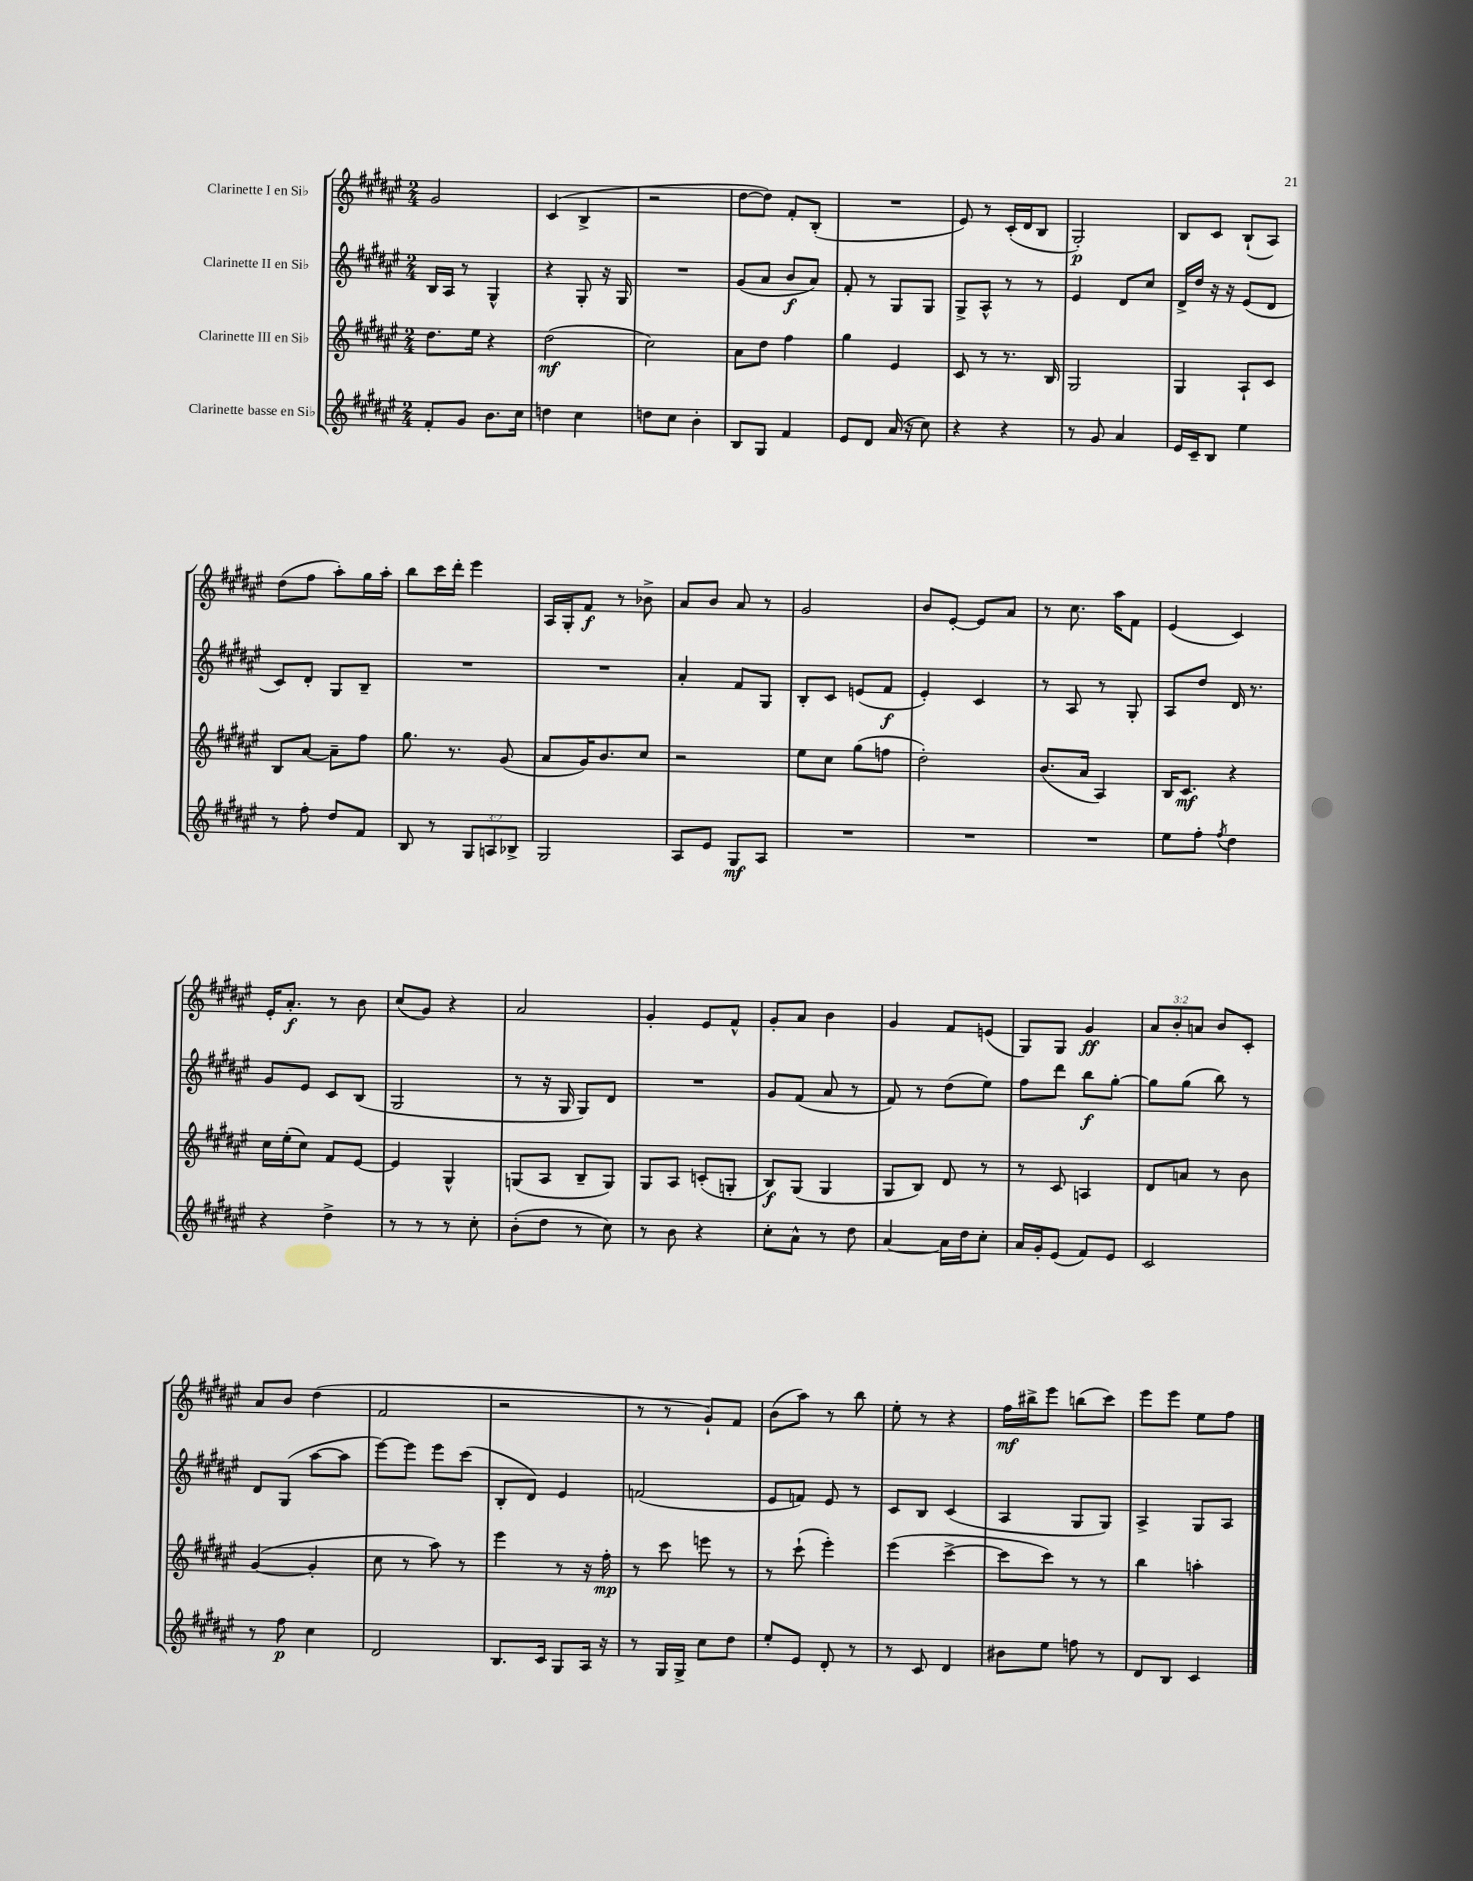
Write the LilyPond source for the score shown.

<<
\new StaffGroup <<
\new Staff = "s0" \with { instrumentName = "Clarinette I en Sib" } {
    \clef treble \key fis \major \numericTimeSignature \time 2/4 \override Staff.TupletNumber.text = #tuplet-number::calc-fraction-text
    gis'2 |
    cis'4( b4-> |
    r2 |
    dis''8~ dis''8) fis'8-. b8-.( |
    R2 |
    eis'8) r8 cis'16-.( dis'16 b8 |
    gis2-.\p) |
    b8 cis'8 b8-!( ais8) |
    dis''8( fis''8 ais''8-.) gis''16 ais''16-. |
    b''8 cis'''16 dis'''16-. eis'''4 |
    ais16 gis16-. fis'8\f r8 bes'8-> |
    ais'8 b'8 ais'8 r8 |
    gis'2 |
    b'8 eis'8~-. eis'8 ais'8 |
    r8 cis''8. ais''16 fis'8 |
    eis'4( cis'4) |
    eis'16-. ais'8.-.\f r8 b'8 |
    cis''8( gis'8) r4 |
    ais'2 |
    gis'4-. eis'8 fis'8-^ |
    gis'8-. ais'8 b'4 |
    gis'4 fis'8 e'8( |
    gis8) gis8 gis'4\ff |
    \tuplet 3/2 { ais'8 b'8-. a'8 } b'8 cis'8-. |
    ais'8 b'8 dis''4( |
    fis'2 |
    r2 |
    r8 r8 gis'8-!) fis'8 |
    b'8( ais''8) r8 b''8 |
    eis''8-. r8 r4 |
    fis''16\mf bis''16-> eis'''8 b''8( cis'''8) |
    eis'''8 eis'''8 eis''8 fis''8 \bar "|." |
}
\new Staff = "s1" \with { instrumentName = "Clarinette II en Sib" } {
    \clef treble \key fis \major \numericTimeSignature \time 2/4
    b16 ais16 r8 gis4-^ |
    r4 gis8-. r16 gis16 |
    R2 |
    gis'8( ais'8 b'8\f ais'8) |
    fis'8-. r8 gis8 gis8 |
    gis8-> ais8-^ r8 r8 |
    eis'4 dis'8 cis''8 |
    dis'16-> dis''16 r16 r16 eis'8( dis'8 |
    cis'8) dis'8-. gis8 b8-- |
    R2 |
    R2 |
    ais'4-. fis'8 gis8 |
    b8-. cis'8 e'8( fis'8\f |
    eis'4-.) cis'4 |
    r8 ais8 r8 gis8-. |
    ais8 dis''8 dis'16 r8. |
    gis'8 eis'8 cis'8 b8( |
    gis2 |
    r8 r16 gis16 gis8) dis'8 |
    R2 |
    gis'8 fis'8( ais'8 r8 |
    fis'8) r8 dis''8( eis''8) |
    fis''8 dis'''8 b''8\f gis''8~-. |
    gis''8 gis''8( b''8) r8 |
    dis'8 gis8( ais''8~ ais''8 |
    eis'''8~) eis'''8 eis'''8 cis'''8( |
    b8-. dis'8) eis'4 |
    f'2( |
    eis'8 f'8) eis'8 r8 |
    cis'8 b8 cis'4( |
    ais4 gis8 gis8) |
    ais4-> gis8 ais8 \bar "|." |
}
\new Staff = "s2" \with { instrumentName = "Clarinette III en Sib" } {
    \clef treble \key fis \major \numericTimeSignature \time 2/4
    dis''8. eis''16 r4 |
    dis''2\mf( |
    cis''2) |
    ais'8 dis''8 fis''4 |
    gis''4 eis'4 |
    cis'8 r8 r8. b16 |
    gis2 |
    gis4 ais8-! cis'8 |
    b8 ais'8~ ais'8-- fis''8 |
    gis''8. r8. gis'8( |
    ais'8 gis'16) b'8. cis''8 |
    r2 |
    eis''8 cis''8 gis''8( f''8 |
    dis''2-.) |
    b'8.( ais'16 ais4) |
    b16 cis'8.\mf r4 |
    cis''16 eis''16-.( cis''8) fis'8 eis'8~ |
    eis'4 gis4-^ |
    g8( ais8 b8-- g8) |
    gis8 ais8 c'8-.( g8-. |
    b8\f) gis8( gis4 |
    gis8 b8) dis'8 r8 |
    r8 cis'8 a4 |
    dis'8 a'8 r8 b'8 |
    gis'4~( gis'4-. |
    cis''8 r8 ais''8) r8 |
    eis'''4 r8 r16 fis''16-.\mp |
    r8 cis'''8 e'''8 r8 |
    r8 cis'''8-!( eis'''4-.) |
    eis'''4( cis'''4~-> |
    cis'''8 cis'''8) r8 r8 |
    b''4 a''4-. \bar "|." |
}
\new Staff = "s3" \with { instrumentName = "Clarinette basse en Sib" } {
    \clef treble \key fis \major \numericTimeSignature \time 2/4 \override Staff.TupletNumber.text = #tuplet-number::calc-fraction-text
    fis'8-. gis'8 b'8. cis''16 |
    d''4 cis''4 |
    d''8 cis''8 b'4-. |
    b8 gis8 fis'4 |
    eis'8 dis'8 ais'16( r16 cis''8) |
    r4 r4 |
    r8 gis'8 ais'4 |
    eis'16 cis'16-- b8 eis''4 |
    r8 fis''8-. dis''8 fis'8 |
    b8 r8 \tuplet 3/2 { gis8 a8 bes8-> } |
    gis2 |
    ais8 eis'8 gis8\mf ais8 |
    R2 |
    R2 |
    R2 |
    eis''8 fis''8-. \acciaccatura { fis''8 } dis''4 |
    r4 dis''4-> |
    r8 r8 r8 cis''8-. |
    b'8-.( dis''8 r8 cis''8) |
    r8 b'8 r4 |
    cis''8-. ais'8-^ r8 dis''8 |
    ais'4~ ais'16 dis''16 cis''8-. |
    ais'16 gis'16-. eis'8( fis'8) eis'8 |
    cis'2 |
    r8 fis''8\p cis''4 |
    dis'2 |
    b8. cis'16 gis8 ais16 r16 |
    r8 gis16 gis16-> cis''8 dis''8 |
    eis''8-. eis'8 dis'8-. r8 |
    r8 cis'8 dis'4 |
    bis'8 eis''8 f''8 r8 |
    dis'8 b8 cis'4 \bar "|." |
}
>>
>>
\layout { \context { \Score \remove "Bar_number_engraver" } }
